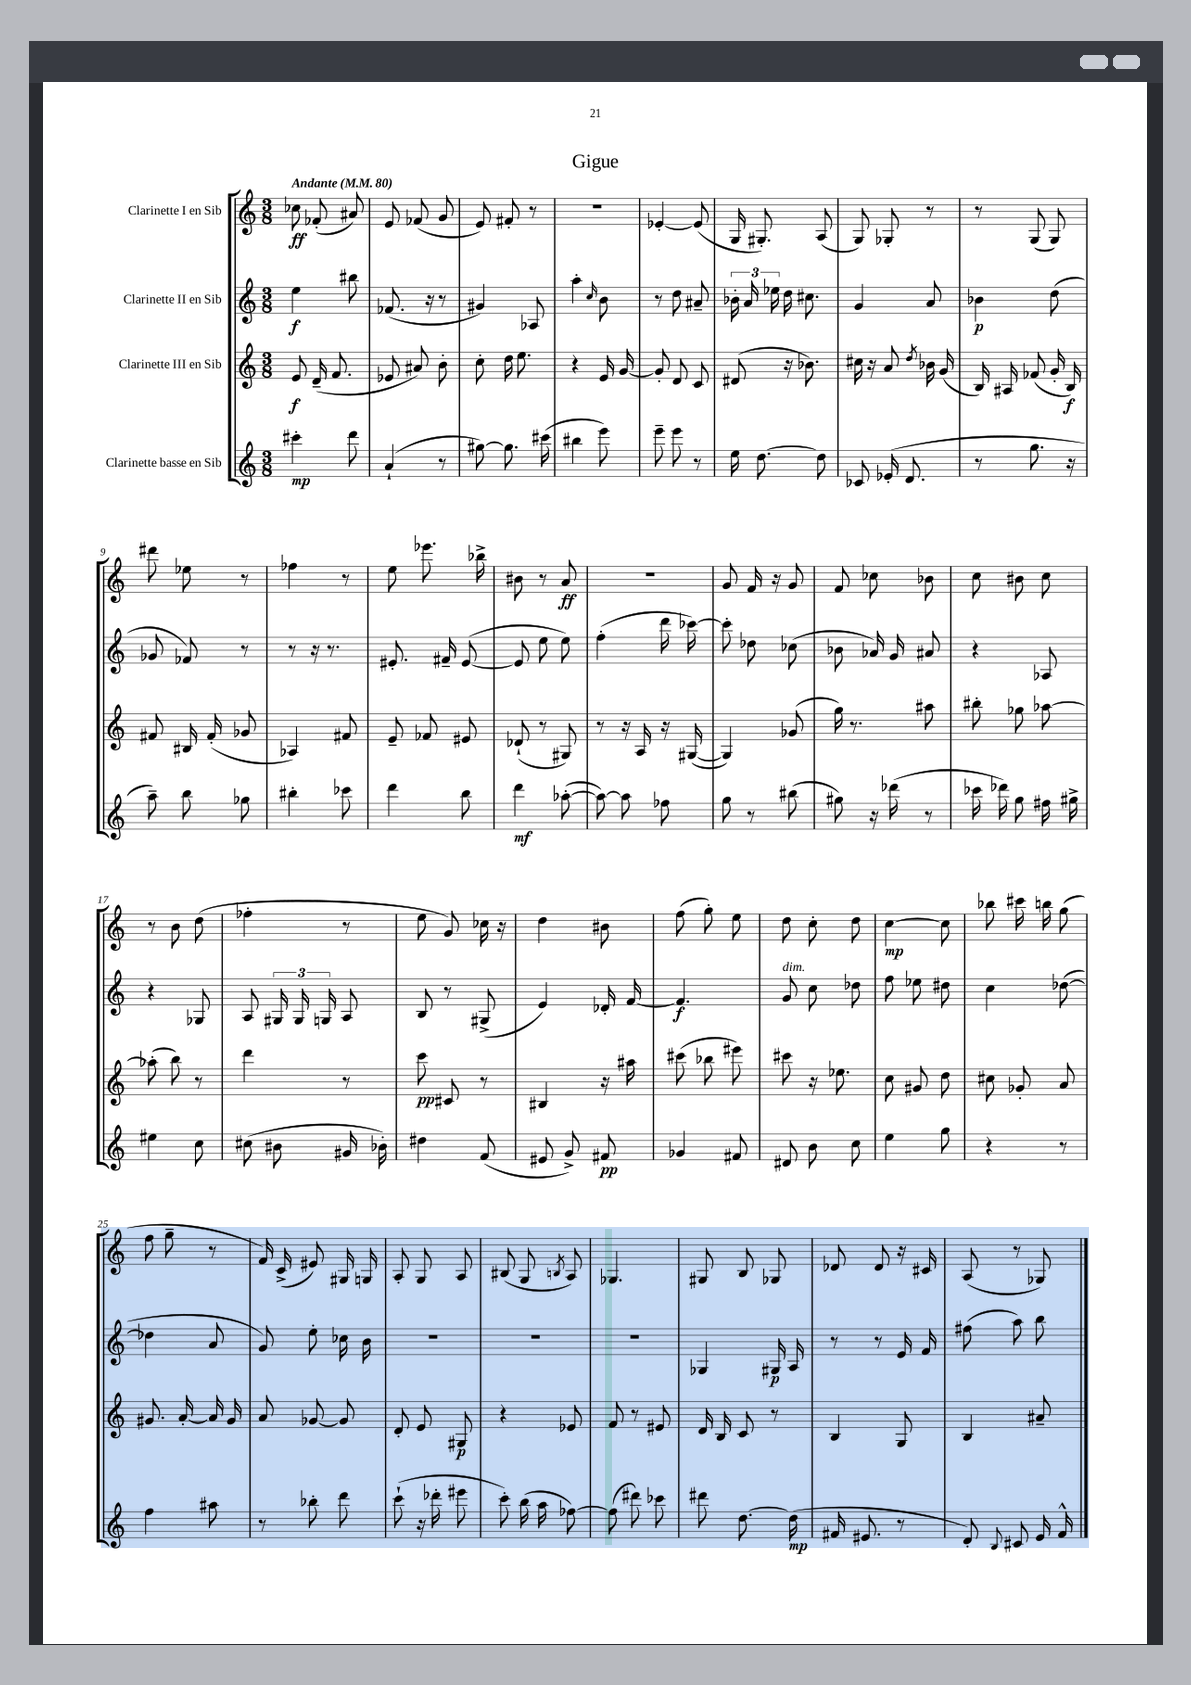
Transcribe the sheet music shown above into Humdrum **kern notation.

**kern	**kern	**kern	**kern
*staff4	*staff3	*staff2	*staff1
*clefG2	*clefG2	*clefG2	*clefG2
*k[]	*k[]	*k[]	*k[]
*M3/8	*M3/8	*M3/8	*M3/8
*MM80	*MM80	*MM80	*MM80
4ccc#'	8e	4ee	8cc-
.	(16d~	.	(8f-'
.	8.f	.	.
8ddd	.	8bb#	8a#)
=	=	=	=
(4a`	8e-	(8.f-	8e
.	8a#)	.	(8f-
.	.	16r	.
8r	8b'	8r	8g
=	=	=	=
[8gg#)	8cc'	4g#)	8e)
8.gg#]	16dd	.	8f#'
.	8.ee	.	.
.	.	8A-	8r
(16ccc#	.	.	.
=	=	=	=
4bb#	4r	4aa'	4.r
.	.	16qqcc	.
8eee)	16e	8b	.
.	[16g	.	.
=	=	=	=
8eee~	8g']	8r	[4e-'
8eee	8d	8dd	.
8r	8c	8a#~	(8e-]
=	=	=	=
16ee	(8d#	24b-'	16G
.	.	24a	.
[8.dd	.	.	8.G#')
.	.	24ee-	.
.	16r	16dd	.
.	8.b-)	8.cc#	.
8dd]	.	.	(8A
=	=	=	=
8c-	16cc#	4g	8G)
.	16r	.	.
(16e-'	8a	.	8G-'
8.d	.	.	.
.	8qdd	.	.
.	16b-	8a	8r
.	(16g	.	.
=	=	=	=
8r	16B)	4b-	8r
.	16A#	.	.
8.gg	(8f-	.	(8G
.	16g'	(8dd	8G)
16r	16B)	.	.
=	=	=	=
8aa~)	8f#	8g-	8ddd#
8bb	16B#	8f-)	8ee-
.	(16f#'	.	.
8gg-	8g-	8r	8r
=	=	=	=
4bb#'	4A-)	8r	4ff-
.	.	16r	.
.	.	8.r	.
8ccc-	8f#	.	8r
=	=	=	=
4ddd	8e~	8.e#'	8ee
.	8f-	.	8.eee-
.	.	16f#~	.
8bb	8e#	([8e#	.
.	.	.	16bb-^
=	=	=	=
4ddd	(8d-`	8e#]	8b#
.	8r	8ee	8r
([8aa-'	8G#)	8ee)	8a
=	=	=	=
8aa-_)	8r	(4ff'	4.r
8aa-]	16r	.	.
.	16A	.	.
8ff-	16r	16ddd	.
.	([16G#	[16ccc-)	.
=	=	=	=
8gg	4G#])	8ccc-']	8g
8r	.	8dd-	16f
.	.	.	16r
(8bb#	(8g-	(8cc-	8g
=	=	=	=
8gg#)	16gg)	8b-	8f
.	8.r	.	.
16r	.	16a-)	8cc-
(16ddd-	.	16g	.
8r	8aa#	8a#	8b-
=	=	=	=
16ccc-	8bb#'	4r	8cc
16ddd-)	.	.	.
8gg	8gg-	.	8b#
16ff#	[8aa-	8A-	8cc
16gg#^	.	.	.
=	=	=	=
4ee#	(8aa-']	4r	8r
.	8bb)	.	8b
8cc	8r	8G-	(8dd
=	=	=	=
(8cc#	4ddd	8A	4ff-'
8b#	.	24G#	.
.	.	24G#	.
.	.	24G	.
16g#	8r	8A	8r
16b-')	.	.	.
=	=	=	=
4dd#	8ccc	8B	8ee
.	8c#	8r	8g)
(8f	8r	(8G#^	16cc-
.	.	.	16r
=	=	=	=
8e#	4B#	4e)	4dd
8g^)	.	.	.
8f#	16r	16d-'	8b#
.	16aa#	[16f	.
=	=	=	=
4g-	(8ccc#	4.f]	(8ff
.	8bb-	.	8gg')
8f#	8eee#)	.	8ee
=	=	=	=
8d#	8ccc#	8g	8dd
8b	16r	8cc	8cc'
.	8.ee-	.	.
8cc	.	8dd-	8dd
=	=	=	=
4ee	8cc	8ff	[4cc
.	8g#	8ee-	.
8gg	8dd	8dd#	8cc]
=	=	=	=
4r	8cc#	4cc	8bb-
.	8g-'	.	16ccc#
.	.	.	16bb
8r	8a	([8dd-	(8gg
=	=	=	=
4ff	8.g#	4dd-]	8ff
.	.	.	8gg~
.	[16a'	.	.
8aa#	16a]	8a	8r
.	16g#	.	.
=	=	=	=
8r	8a	8g)	16f)
.	.	.	(16c^
8bb-'	[8g-	8ee'	8e#)
8ddd	8g-]	16cc-	16G#
.	.	16b	16G
=	=	=	=
(8ccc`	8d'	4.r	8A'
16r	8e	.	8G
16ddd-'	.	.	.
8eee#	8G#	.	8A
=	=	=	=
8ccc')	4r	4.r	(8B#
(16bb	.	.	8G
16aa	.	.	.
.	.	.	8qB
[8ff-)	8e-	.	8A)
=	=	=	=
(8ff-]	8f	4.r	4.G-
8ddd#)	8r	.	.
8ccc-	8e#	.	.
=	=	=	=
8ddd#	16d	4G-	8G#
.	16B	.	.
[8.dd	8c	.	8B
.	8r	16G#	8G-
(16dd]	.	16A	.
=	=	=	=
16f#	4B	8r	8d-
8.e#	.	.	.
.	.	8r	8d-
8r	8G	16e	16r
.	.	16f	16c#
=	=	=	=
8d')	4B	(8ff#	(8A
8qqB	.	.	.
8c#	.	8aa)	8r
16e	8a#~	8bb	8G-)
16f^^	.	.	.
==	==	==	==
*-	*-	*-	*-
